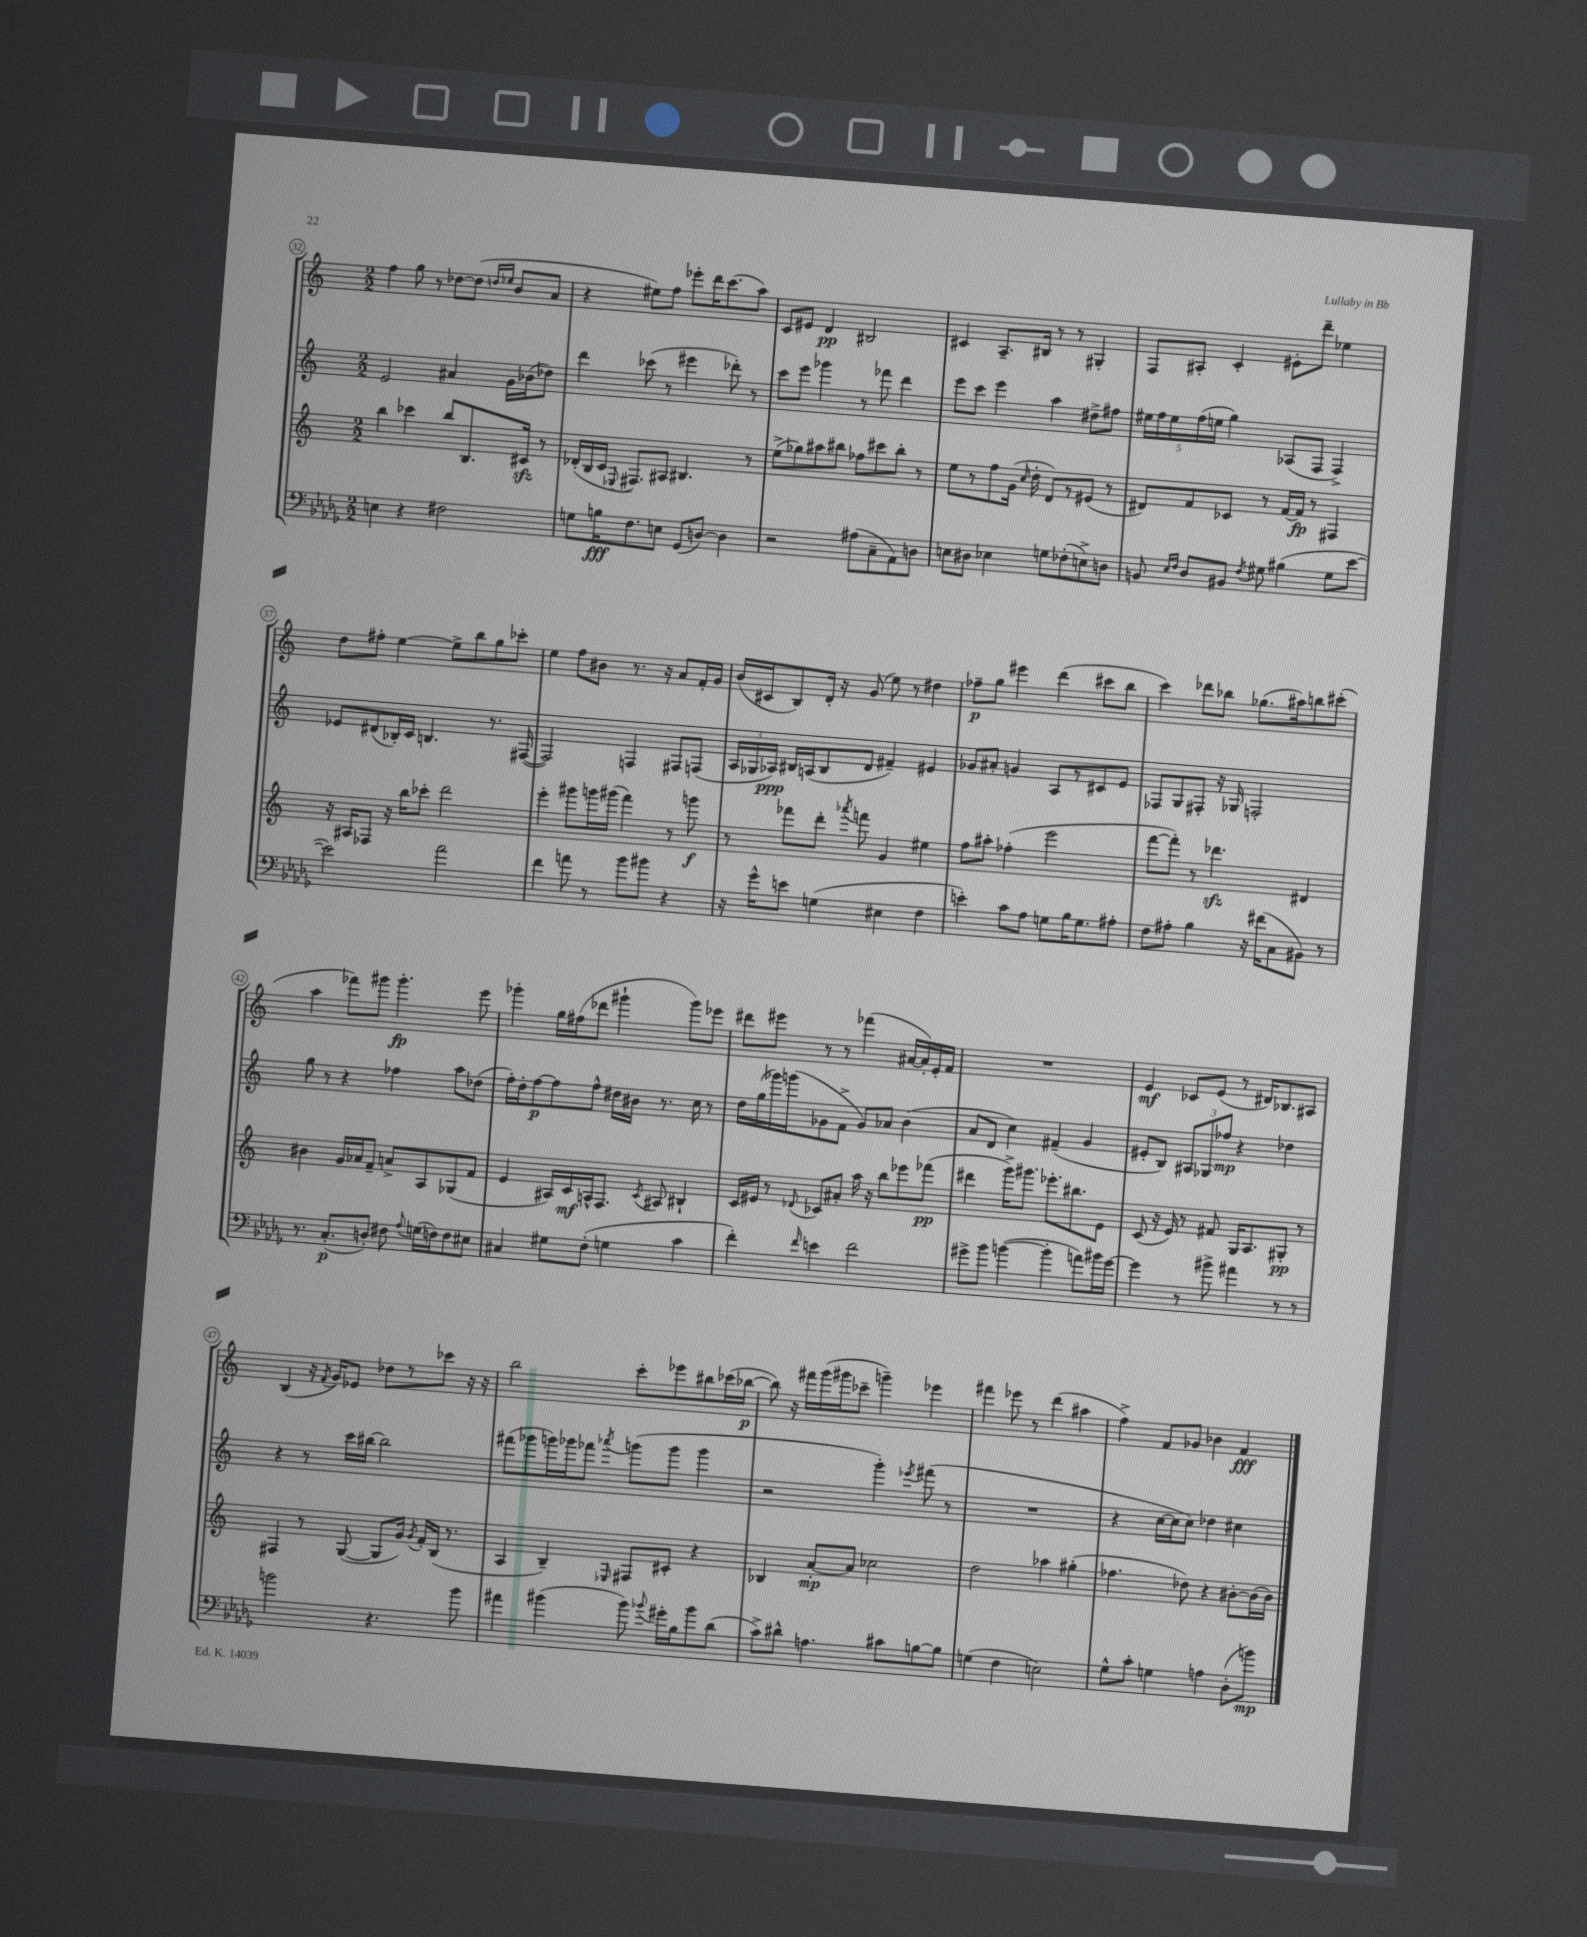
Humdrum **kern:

**kern	**kern	**kern	**kern
*staff4	*staff3	*staff2	*staff1
*clefF4	*clefG2	*clefG2	*clefG2
*k[b-e-a-d-g-]	*k[]	*k[]	*k[]
*M2/2	*M2/2	*M2/2	*M2/2
4E\	4bb\	2e/	4ff\
4r	4ccc-\	.	8gg\
.	.	.	8r
2F#\	8bb/L	4a#/	[8dd-\L
.	8.B/	.	(8dd-\]J
.	.	.	16qqdd/LL
.	.	.	16qqee-/JJ
.	.	16g\LL	8b/L
.	16c#/Jk	(16b-\J	.
.	8r	8dd-\J)	8a/J
=	=	=	=
8G\L	(16d-'/LL	4ddd\	4r
.	16B/	.	.
16B\K	16c/JJ	.	.
.	8qqE-/	.	.
8.F\	8.F#/L)	.	.
.	.	(8ccc-\	8ee#\L)
8E\J	8A#/J	8r	8ff\J
(8GG-/L	4.B#/	4eee#\	8eee-'\L
[8D/J)	.	.	16ddd\K
.	.	.	(8.ccc\
4D\]	.	8ddd-'\)	.
.	8r	8r	8aa\J)
=	=	=	=
2r	(8ee^\L	8ccc\L	8c/L
.	8gg-\)	8eee\J	8e#/J
.	8aa#\	4ggg-\	4d/
.	8bb#\J	.	.
(8A#\L	8ff-\L	8r	2B#/
8C~\	8ccc#\	8fff-\	.
8AA-\)	8bb#'\J	4ddd\	.
8D\J	8r	.	.
=	=	=	=
8E\L	8ee\L	8eee\L	4c#/
8D#\J	8r	8ccc\J	.
4E-\	8ff\	4eee\	8.A~/L
.	(16g\Jk	.	.
.	16qqcc/	.	.
.	16dd'\	.	16B#/Jk
8G\L	8d/L)	4aa\	8r
(8F-'\	8r	.	8r
8E^\)	(8e#/J	8dd#^\L	4G#'/
8D\J	8r	8ff#\J	.
=	=	=	=
8BB/	8d#/L)	20ee#\LL	8F/L
.	.	20ff\	.
.	.	20ee#\	.
16qqE-/LL	.	.	.
16qqF/JJ	.	.	.
8D-/L	8f/	.	8A#'/J
.	.	(20ff\	.
.	.	20ee\JJ	.
8BB#/J	8c-/J	4gg\)	4c'/
8qF/	.	.	.
8G#\	8r	.	.
(4B#\	[16f/LL	(8A-/L	8e#'\L
.	16f/]JJ	.	.
.	8r	8F/J	8ddd~\J
8G#\L	4F#/	4F^/)	4ee-\
[8e-\J	.	.	.
=	=	=	=
2e-\])	16r	8e-/L	8dd\L
.	16A#/LK	.	.
.	8F-/J	(8d#/	8ff#'\J
.	16r	16B-'/L)	[4ee\
.	16bb\LK	16c/JJ	.
.	8ccc-'\J	4.B/	.
2a-\	2ddd\	.	8ee^\]L
.	.	.	8bb\
.	.	8.r	8gg\
.	.	.	8ccc-'\J
.	.	([16F#/	.
=	=	=	=
4f\	4eee'\	2F#/])	4ee\
8a\	8ggg#\L	.	8ff\L
8r	16ggg\L	.	8b#\J
.	(16ggg#\JJ	.	.
8b-\L	4fff\)	4F/	8.r
8b#\J	.	.	.
.	.	.	16r
4r	8r	8F#/L	8a/L
.	8ggg\	(8F/J	16f'/L
.	.	.	16g/JJ
=	=	=	=
16r	8r	24A/LL	(16b/LL
.	.	24G-/	.
16g-^^\LK	.	.	16c#/J
.	.	24A-/JJ)	.
8e\J	8fff-\L	16B#/LL	8B/)
.	.	(16A/J	.
(4G\	8ddd'\J	8B#/	16d'/Jk
.	.	.	16r
.	8qaaa-/	.	.
.	8fff\	8d/J	(8g/
4E#\	4g/	4f#~/)	8ee\)
.	.	.	8r
4F\	4ee#\	4e#/	4dd#\
=	=	=	=
4e'\)	8ff\L	8g-/L	8ff-~\L
.	8aa#'\J	8a#'/J	8gg\J
8c\L	(4ff-'\	4g/	4eee#\
8A-\J	.	.	.
8G\L	2eee\	8A/L	(4ddd\
16B-\K	.	8r	.
8.G\	.	.	.
.	.	8c#/	8ccc#\L
8A#'\J	.	8e/J	8bb\J
=	=	=	=
8F\L	[8fff\L	8F-/L	4ccc\)
8A#'\J	8fff'\]J)	8G/	.
4B-\	8r	8F#'/J	8ddd-\L
.	4.ddd-\	16r	8bb-\J
.	.	16G-/	.
16r	.	2F'/	(8.gg-\L
(16f#\LK	.	.	.
8C\	.	.	.
.	.	.	16aa#\k)
8BB#\J)	4d#/	.	8bb\
8r	.	.	(8ccc#'\J
=	=	=	=
8.r	4b#\	8gg\	4aa\
.	.	8r	.
(8.C'/L	.	.	.
.	16g/LL	4r	8fff-\L)
.	16a-/J	.	.
8D'/J)	8f~/J	.	8ggg#\J
8F#\	8a^/L	4ff-\	4.ggg#'\
8qqA-/	.	.	.
(16G\LL	8A/	.	.
16F\J)	.	.	.
8F\	(8G-/	8aa\L	.
8E#\J	8f/J	(8dd-\J	8eee\
=	=	=	=
4C#/	4e/	16ff'\LL)	4ggg-'\
.	.	16dd'\J	.
.	.	[8ff\	.
8G#\L	16A#/LL)	8ff\]	16gg\LL
.	16c/	.	(16ff#\J
(8F'\J	16A^^/J	8ff^^\J	8ddd-\J
.	8.F/J	.	.
4G\	.	16dd#\LL	4ggg#`\
.	.	16b#\JJ	.
.	8qc/	.	.
.	8A#/	8.r	.
4c\	4B#`/	.	8ggg#\L)
.	.	16cc\	.
.	.	8r	8eee-\J
=	=	=	=
4f'\)	16c/LL	16dd\LL	8ddd#\L
.	16e#/JJ	(16gg\	.
.	8r	16ggg-\)	8eee#\J
.	.	(16ggg\J	.
16qqf/	8qqd-/	.	.
4e\	8c-/L	8g-\	8r
.	8a#'/J	8f^\J	8r
2f\	16aa\	8g-/L)	(4fff-\
.	16r	.	.
.	8bb\L	8a-/J	.
.	8eee-\	(4b\	[16a#/LL
.	.	.	16a#'/])
.	(8fff-\J	.	16e'/
.	.	.	16f/JJ
=	=	=	=
8g#^\L	4ddd#\	8a/L	1r
8b-\J	.	8d/J	.
([4b\	16ggg^\LK)	4cc\)	.
.	8.ggg#\J	.	.
4b'\]	8.eee-'\L	(4f#~/	.
.	8.bb#\	.	.
8a\L)	.	4g/	.
16b#\L	8e\J	.	.
[16g#\JJ	.	.	.
=	=	=	=
4g#\]	(8c/	8e#'/L	4e/
.	16r	8B/J)	.
.	16e/)	.	.
8r	8r	12A#/L	8c-/L
.	.	12G-/	.
8b#^\	8f#/	.	(8e/J
.	.	12ff-/J	.
4a#\	16G/LK	4r	8r
.	8.A/	.	.
.	.	.	16d#/LK)
.	.	.	8.B-/
8r	8G#'/J	4dd-\	.
8r	8r	.	8A#/J
=	=	=	=
2b\	4F#/	4r	(4B/
.	8r	8r	16r
.	.	.	8qf/
.	.	.	16g/LK)
.	([8G/	16ccc\LL	8e-/J
.	.	[16bb#\JJ	.
4.r	8G/]L	2bb#\]	8dd-\L
.	16g/Jk)	.	8r
.	8qg/	.	.
.	16f'/LL	.	.
.	(16B/JJ	.	8ccc-\J
.	8.r	.	.
8b\	.	.	16r
.	.	.	16r
=	=	=	=
4a#\	4A/	(8fff#\L	2bb\
.	.	8ggg-\	.
(4b#\	4B~/)	16ggg\L)	.
.	.	16ggg-\J	.
.	.	8fff-\J	.
.	16qqE-/	8qaaa-/	.
8b#\)	8F#/L	(8ggg\L	8ccc'\L
8qqb-/	.	.	.
16g#'\LL	8c#'/J	8ggg\J	8eee-\
16B-\J	.	.	.
8b-\	4r	4ggg\	8bb#\
(8d-\J	.	.	(16ccc-\L
.	.	.	[16bb-\JJ
=	=	=	=
8c^\L)	4B-/	2r	8bb-\])
8d#^^\J	.	.	16r
.	.	.	16fff#\LL
4.A\	[8a'/L	.	(16ggg\
.	.	.	16ggg#\J
.	8a/]J	.	8ccc-~\J
.	2cc-\	4ggg'\)	4ggg~\)
8c#\L	.	.	.
.	.	8qeee-/	.
[8B\	.	(8fff#\	4eee-\
8B\]J	.	8r	.
=	=	=	=
(4G\	2dd\	1r	4fff#\
4F\	.	.	8eee-\
.	.	.	8r
2E\)	4aa-\	.	(4ddd\
.	(4gg#'\	.	4aa#\
=	=	=	=
8G-^^\L	4.ff-\	4r	4ff^\)
8c'\J	.	.	.
4G\	.	[16cc\LL	8f/L
.	.	16cc\]J	.
.	8dd-\)	8cc\J)	8g-/J
4A\	4r	4dd-\	4b-\
(8D-'\L	[8b#'\L	4cc#\	4f/
8b\J)	(16b#\]L	.	.
.	16b#\JJ)	.	.
==	==	==	==
*-	*-	*-	*-
